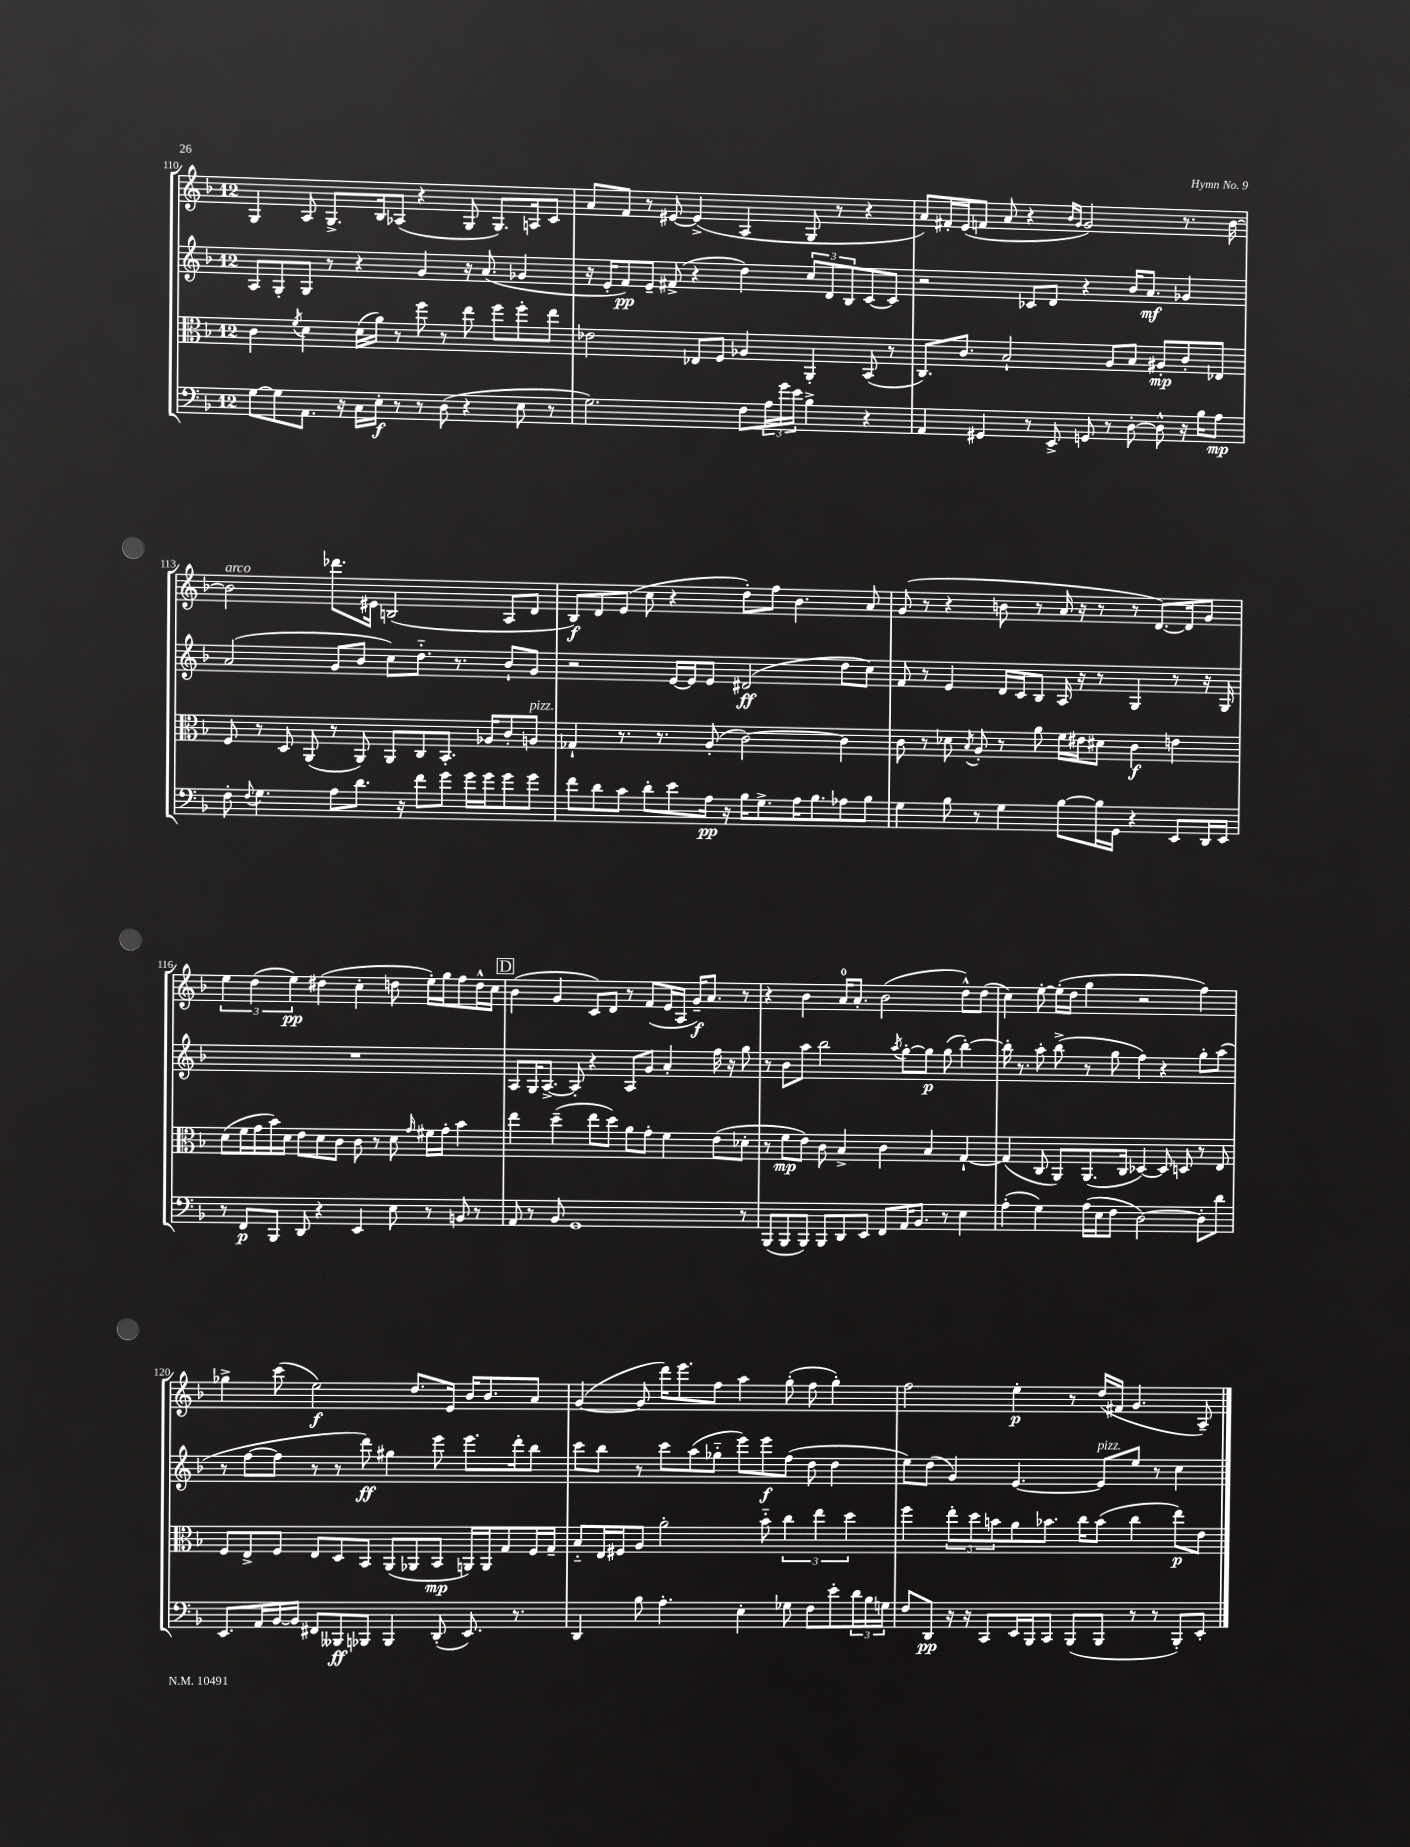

**kern	**kern	**kern	**kern
*staff4	*staff3	*staff2	*staff1
*clefF4	*clefC3	*clefG2	*clefG2
*k[b-]	*k[b-]	*k[b-]	*k[b-]
*M12/8	*M12/8	*M12/8	*M12/8
[8G	4c	8A	4G
8G]	.	8G'	.
.	8qf	.	.
8.AA	4d	8G	8A
.	.	8r	8.G^
16r	.	.	.
16C	(16d	4r	.
16E'	16a)	.	16B-
8r	8r	.	(8A-
8r	8ff	4g	4r
(8D	8r	.	.
4r	8ee	16r	8G
.	.	(8.a	.
.	8ff	.	8.G)
8E	8ff'	4g-	.
.	.	.	16A
8r	8ee	.	8c
=	=	=	=
2.G)	2e-	16r	8a
.	.	16e'	.
.	.	8f)	8f
.	.	8e~	8r
.	.	(8f#^	[8e#
.	8E-	4r	(4e#^]
.	8F	.	.
8F	4A-	4dd)	4A
24A	.	.	.
24g	.	.	.
24e	.	.	.
4B-^	4AA'	12cc	8G
.	.	12d	.
.	.	.	8r
.	.	12B-	.
4r	(8BB-	[8c	4r
.	8r	8c]	.
=	=	=	=
4AA	8.C)	2r	8a)
.	.	.	16f#'
.	8.c	.	(16e
4GG#	.	.	8f
.	2B-`	.	8a
8r	.	8c-	4r
8EE^	.	8d	.
.	.	.	16qqb-
.	.	.	16qqg
8GG	.	4r	2g)
8r	8A	.	.
[8D'	8B-	16b-	.
.	.	8.a	.
8D^^]	8A#'	.	.
16r	8c'	4g-	8.r
16B-	.	.	.
8A	8E-	.	.
.	.	.	[16b-
=	=	=	=
8F'	8F	(2a	2b-]
8qqF	.	.	.
4.G	8r	.	.
.	8D	.	.
.	(8AA	.	.
8A	8r	8g	8.ddd-
8.d	8AA)	8b-	.
.	.	.	16e#
.	8AA	8cc)	(2B
16r	.	.	.
8f	8C	8.dd'~	.
8g	8.BB-'	.	.
.	.	8.r	.
16g	.	.	.
16g	16A-	.	.
8g	8c'	8b-`	8A
8g	8A	8g	8d
=	=	=	=
8f	4G-`	2r	8B-)
8d	.	.	8d
8c	8.r	.	(8e
8d'	.	.	8cc
.	8.r	.	.
8e	.	[16e	4r
.	.	16e]	.
16A	(8A'	8e	.
16r	.	.	.
16B-	[2c)	(2d#	8dd')
8.G^	.	.	.
.	.	.	8ff
16A	.	.	4.b-
8.B-	.	.	.
8A-	4c]	8dd	.
8B-	.	8cc)	8a
=	=	=	=
4G	8c	8f	(8g
.	8r	8r	8r
8B-	8d-	4e	4r
.	8qB-	.	.
8r	8A'	.	.
4G	8r	16d	8b
.	.	16c	.
.	8a	8B-	8r
[8B-	16f	16A	16a
.	16e#	16r	16r
16B-]	8d#	8r	8r
16GG	.	.	.
4r	4c	4G	8r
.	.	.	[8.d)
8EE	4e	8r	.
.	.	.	16d]
16DD	.	16r	8g
16EE	.	16G	.
=	=	=	=
8r	(8d	1.r	6ee
8FF	16f	.	.
.	.	.	(6dd
.	16g	.	.
8BBB-	16b-)	.	.
.	16d	.	.
.	.	.	6ee)
8DD	8e	.	.
4r	8d	.	(4dd#
.	8c	.	.
4EE	8c	.	4cc'
.	8r	.	.
8E	8d	.	8dd
.	16qqg	.	.
8r	16f#	.	16ee')
.	16g'	.	16gg
8BB	4b-	.	8ff
8r	.	.	16dd^^
.	.	.	16cc
=	=	=	=
8AA	4ee	8A	(4b-
8r	.	16G	.
.	.	[8.A^	.
8BB-	(4dd~	.	4g
1GG	.	8A']	.
.	8ee	4r	8c)
.	8dd)	.	8d
.	8a	8A	8r
.	8g'	8g	(8f
.	4f	4a'	16e
.	.	.	16A
.	.	.	16g~)
.	.	.	8.a
.	(8e	16ff	.
.	.	16r	.
8r	8d-'	8gg	8r
=	=	=	=
(8BBB-	8r	8r	4r
8BBB-	8f	8b-	.
8BBB-)	8e)	8aa	4b-
8BBB-	8c	2bb-	.
8DD	4B-^	.	16a
.	.	.	8.a'
8EE	.	.	.
8FF	4c	.	(2b-
.	.	8qaa	.
16AA	.	[8gg'	.
8.BB-	.	.	.
.	4B-	8gg]	.
8r	.	(8gg	.
4E	[4G`	[4bb-')	8dd^^)
.	.	.	(8dd
=	=	=	=
(4A'	(4G]	16bb-']	4cc)
.	.	8.r	.
4G)	8C	8aa'	[8ee'
.	8AA)	(8bb-^	(16ee']
.	.	.	16dd
(16A	(8.AA	8r	4gg
16E	.	.	.
8F	.	8gg	.
.	16C	.	.
[2D)	[4D-)	4ff)	2r
.	8D-]	4r	.
.	8D	.	.
8D']	8r	8gg'	4ff)
8d	8E	(8aa	.
=	=	=	=
8.EE	8F	8r	4gg-^
.	8E^	[8ff	.
16AA	.	.	.
[16BB-	8F	8ff]	(8ccc
16BB-]	.	.	.
8FF#	8E	8r	2ee)
8BBB--	8D	8r	.
8BBB-	8BB-	8ddd)	.
4BBB-	(8AA	4gg#	.
.	8AA-	.	8.dd
(8DD'	8BB-	8eee	.
.	.	.	16e
8.EE)	16AA)	8.eee	16b-
.	16AA	.	8.b-
.	8G	.	.
8.r	.	16ddd'	.
.	16F	8bb-	8a
.	16G~	.	.
=	=	=	=
4DD	8B-'~	8ccc	([4g
.	16E	8bb-	.
.	16F#	.	.
8B-	8A	8r	8g]
4.A'	2a'	8ccc	16ddd)
.	.	.	8.eee
.	.	(8aa	.
.	.	8gg-'~	8ff
4E'	.	8eee)	4aa
.	8b-'~	8eee	.
8G-	6cc	(8ff	(8gg'
8F	.	8dd	8ff
.	6ee	.	.
8e'	.	4dd	4gg')
.	6dd	.	.
24d	.	.	.
24B-	.	.	.
24G	.	.	.
=	=	=	=
8F	4ff	8ee)	2ff
8DD	.	(8dd	.
16r	12ee'	4g)	.
16r	.	.	.
.	12dd	.	.
8CC	.	.	.
.	12b	.	.
16EE	8a	[4.e	4ee'
16BBB-	.	.	.
8CC	8.b-	.	.
(8BBB-	.	.	8r
.	16cc	.	.
8BBB-	(8b-	8e]	(16dd
.	.	.	16f#
8r	4cc	8ee	4.g
8r	.	8r	.
8BBB-')	8ee)	4cc	.
8EE'	8e	.	8A~)
==	==	==	==
*-	*-	*-	*-
